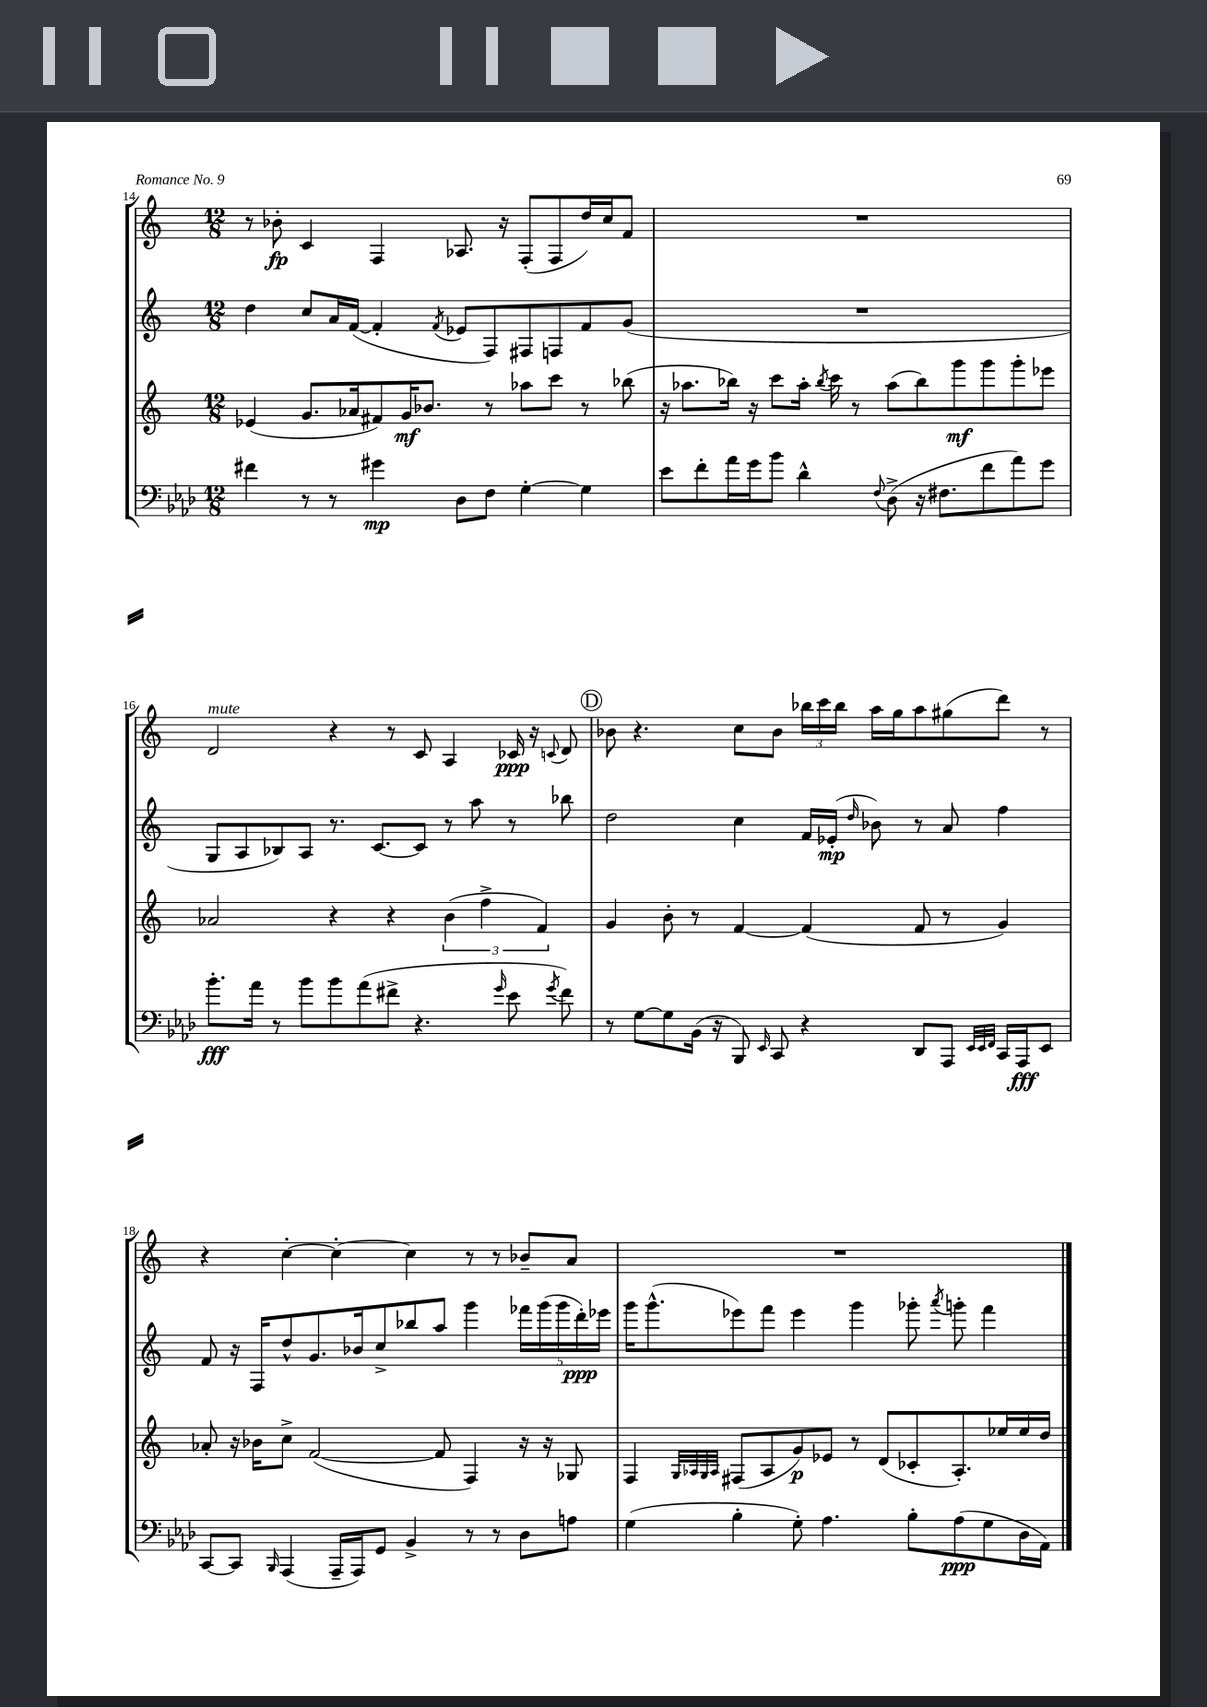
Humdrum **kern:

**kern	**kern	**kern	**kern
*staff4	*staff3	*staff2	*staff1
*clefF4	*clefG2	*clefG2	*clefG2
*k[b-e-a-d-]	*k[]	*k[]	*k[]
*M12/8	*M12/8	*M12/8	*M12/8
4f#	(4e-	4dd	8r
.	.	.	8b-'
8r	8.g	8cc	4c
8r	.	16a	.
.	16a-	([16f	.
4g#	8f#)	4f']	4F
.	16g	.	.
.	8.b-	.	.
.	.	8qf	.
8D-	.	8e-	8.A-
8F	8r	8F)	.
.	.	.	16r
[4G'	8aa-	8F#	(8F'
.	8ccc	8F	8F
4G]	8r	8f	16dd)
.	.	.	16cc
.	(8bb-	(8g	8f
=	=	=	=
8e-	16r	1.r	1.r
.	8.aa-	.	.
8f'	.	.	.
16a-	16bb-)	.	.
16g	16r	.	.
8b-	8ccc	.	.
4d-^^	16aa-'	.	.
.	8qbb-	.	.
.	16ccc	.	.
.	8r	.	.
8qqF	.	.	.
(8D-^	(8aa-	.	.
16r	8bb-)	.	.
8.F#	.	.	.
.	8ggg	.	.
8f	8ggg	.	.
8a-)	8ggg'	.	.
8g	8eee-	.	.
=	=	=	=
8.b-'	2a-	8G	2d
.	.	8A	.
16a-	.	.	.
8r	.	8B-)	.
8b-	.	8A	.
8b-	4r	8.r	4r
(8a-	.	.	.
.	.	[8.c	.
8f#^	4r	.	8r
4.r	.	8c]	8c
.	(6b	8r	4A
.	.	8aa	.
.	6ff^	.	.
16qqg	.	.	.
8e-	.	8r	16c-
.	.	.	16r
.	6f)	.	.
8qg	.	.	8qqc
8f#)	.	8bb-	8d
=	=	=	=
8r	4g	2dd	8b-
[8G	.	.	4.r
8G]	8b'	.	.
(16BB-	8r	.	.
16r	.	.	.
8BBB-)	[4f	4cc	8cc
16qqEE-	.	.	.
8CC	.	.	8b-
4r	(4f]	16f	24bb-
.	.	.	24ccc
.	.	(16e-'	.
.	.	.	24bb-
.	.	16qqdd	.
.	.	8b-)	16aa
.	.	.	16gg
8DD-	8f	8r	8aa
8AAA-	8r	8a	(8gg#
32qqEE-	.	.	.
32qqEE-	.	.	.
32qqFF	.	.	.
16CC	4g)	4ff	8ddd)
16AAA-	.	.	.
8EE-	.	.	8r
=	=	=	=
[8CC	8a-'	8f	4r
8CC]	16r	16r	.
.	16b-	16F	.
16qqBBB-	.	.	.
(4AAA-	8cc^	8dd^^	[4cc'
.	([2f	8.g	.
16AAA-~	.	.	4cc'_
16AAA-)	.	16b-	.
8GG	.	8cc^	.
4BB-^	.	8bb-	4cc]
.	8f]	8aa	.
8r	4F)	4ggg	8r
8r	.	.	8r
8D-	16r	20fff-	8b-~
.	.	(20ggg	.
.	16r	.	.
.	.	20ggg	.
8A	8G-	.	8a
.	.	20ddd')	.
.	.	20eee-	.
=	=	=	=
(4G	4F	16ggg	1.r
.	.	(8.ggg^^	.
.	32qqG	.	.
.	32qqA-	.	.
.	32qqG	.	.
.	32qqA-	.	.
4B-'	(8F#	8eee-)	.
.	8A-	8fff	.
8G')	8g)	4eee-	.
4.A-	8e-	.	.
.	8r	4ggg	.
.	(8d	.	.
8B-'	8c-'	8ggg-'	.
.	.	8qaaa	.
(8A-	8.A-')	8ggg'	.
8G	.	4fff	.
.	16ee-	.	.
16D-	16ee-	.	.
16AA-)	16dd	.	.
==	==	==	==
*-	*-	*-	*-
